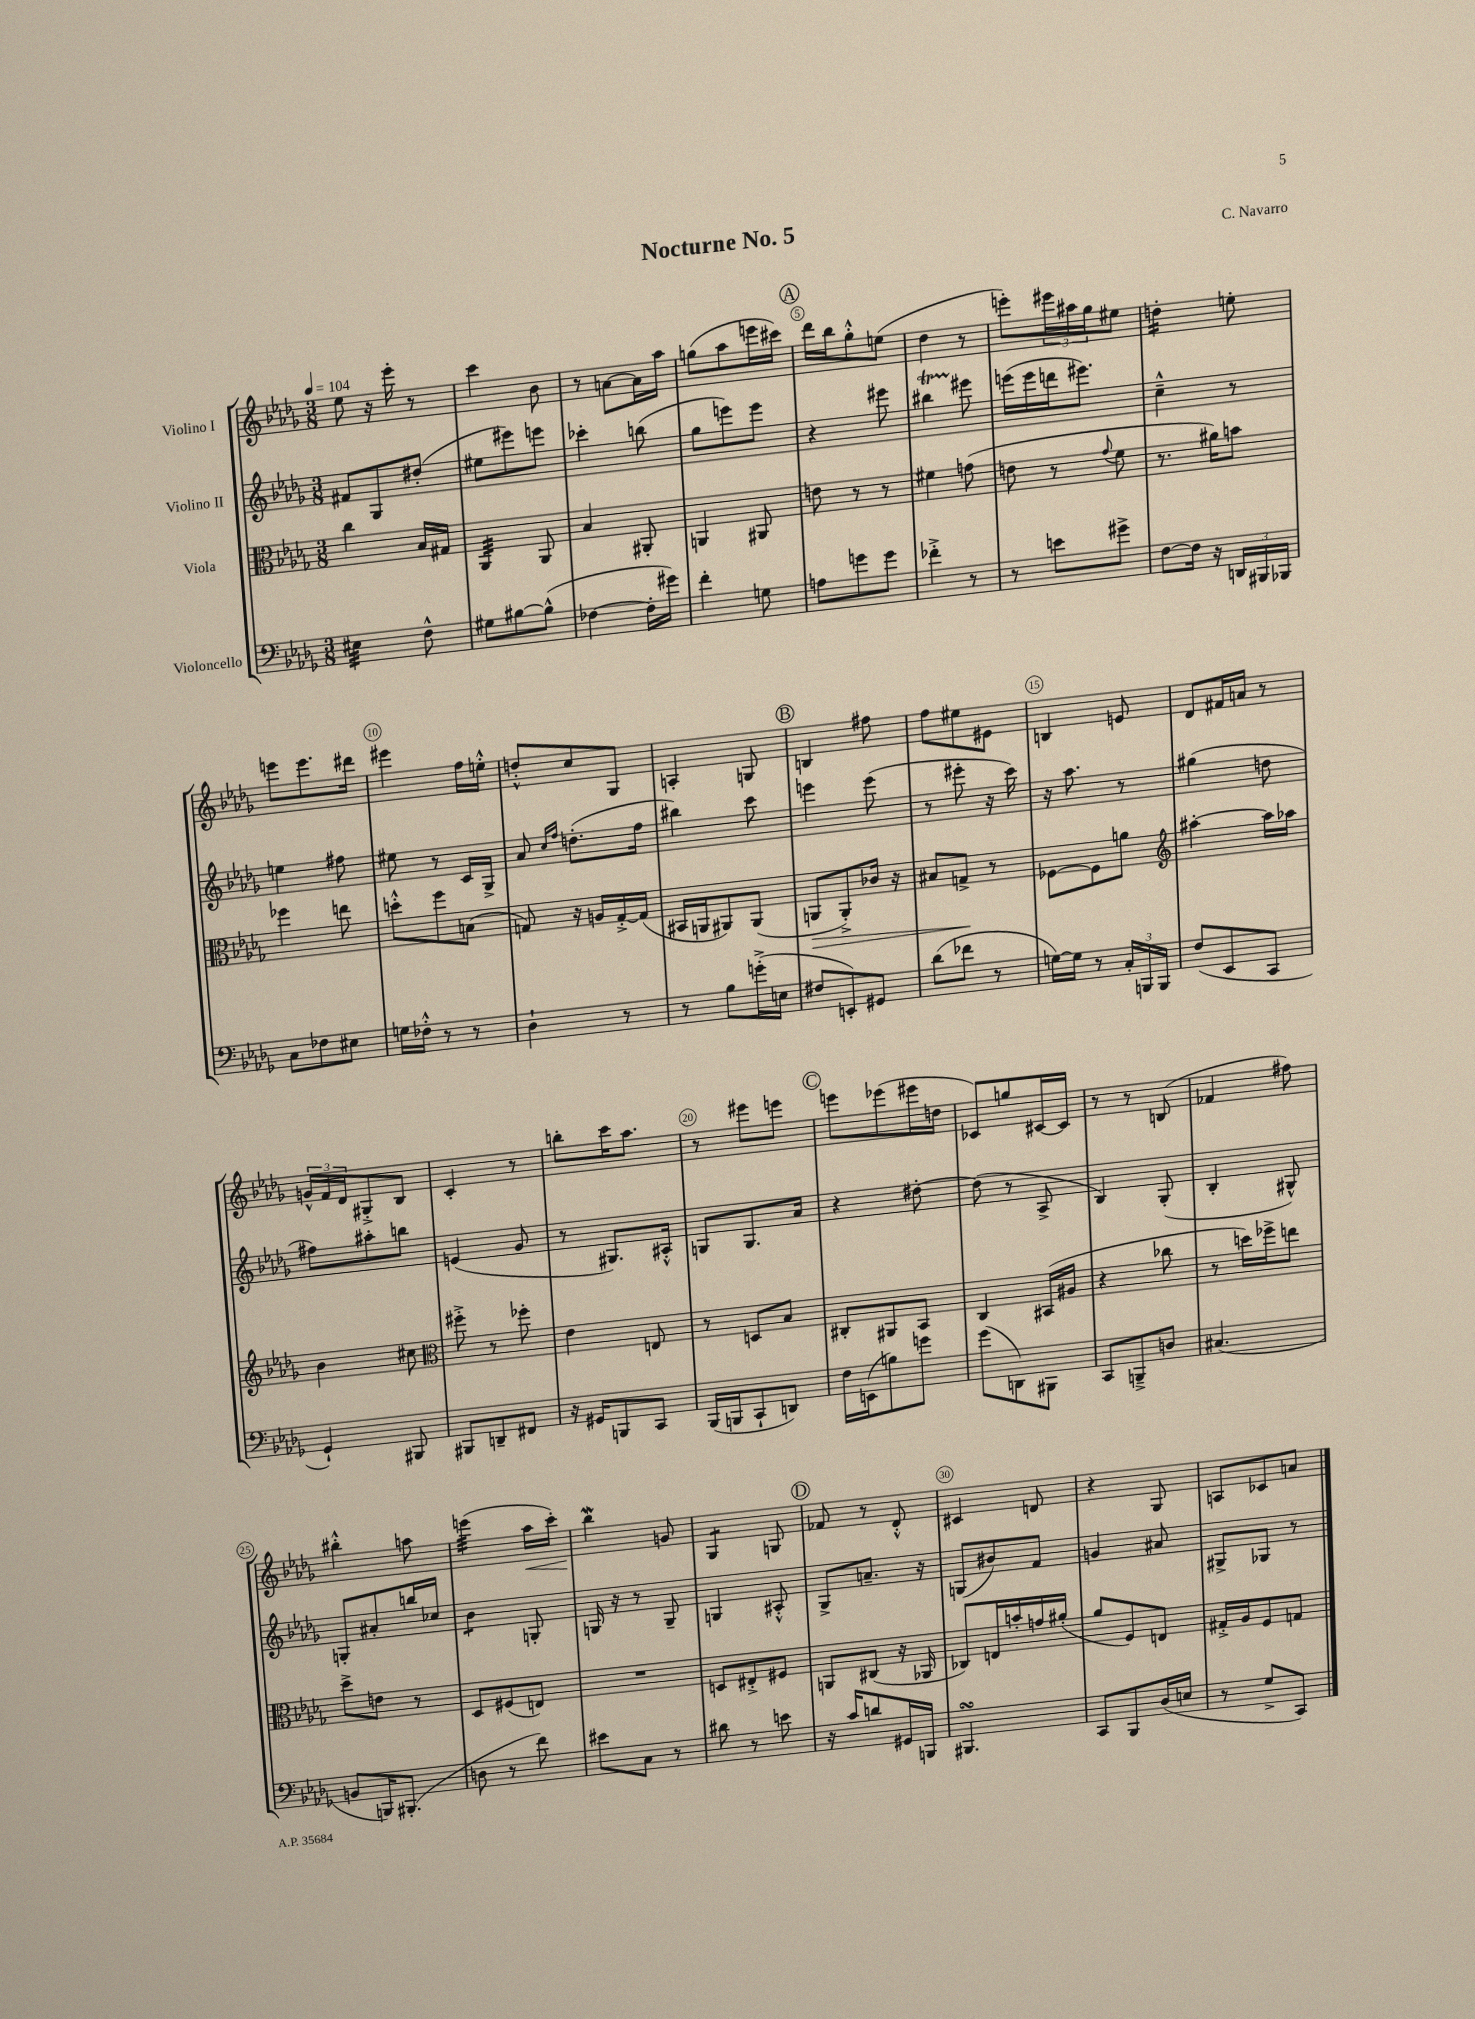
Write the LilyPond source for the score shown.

\header { title = "Nocturne No. 5" composer = "C. Navarro" }
<<
\new StaffGroup <<
\new Staff = "s0" \with { instrumentName = "Violino I" } {
    \clef treble \key des \major \numericTimeSignature \time 3/8 \tempo 4 = 104
    ees''8 r16 ees'''16-. r8 |
    c'''4 bes'8 |
    r8 a'8~ a'16 aes''16 |
    g''8( aes''8 e'''16 cis'''16) |
    \mark \markup { \circle "A" } des'''16 bes''16 ges''8-.-^ e''8( |
    des''4 r8 |
    e'''8-.) \tuplet 3/2 { eis'''16 ais''16 ges''16 } eis''8 |
    d''4:16-. e''8-. |
    e'''8 e'''8. dis'''16 |
    eis'''4 f''16 e''16-.-^ |
    d''8-.-^ c''8 ges8 |
    a4-. g8 |
    \mark \markup { \circle "B" } b4 fis''8 |
    f''8 eis''8 eis'8 |
    b4 e'8 |
    des'8 fis'16 a'16 r8 |
    \tuplet 3/2 { g'16-^ f'16 des'16 } gis8-.-> bes8 |
    c'4-. r8 |
    b''8-. c'''16 aes''8. |
    r8 eis'''8 e'''8 |
    \mark \markup { \circle "C" } e'''8 ees'''8( eis'''16 d''16 |
    ces'8) g''8 cis'16~ cis'16 |
    r8 r8 b8( |
    fes'4 fis''8) |
    bis''4-.-^ a''8 |
    e'''4:32( aes''16\< c'''16-.) |
    bes''4\mordent\! g'8 |
    ges4:8 g8 |
    \mark \markup { \circle "D" } fes'8 r8 des'8-.-^ |
    cis'4 d'8 |
    r4 ges8 |
    a8 ces'8 a'8 \bar "|." |
}
\new Staff = "s1" \with { instrumentName = "Violino II" } {
    \clef treble \key des \major \numericTimeSignature \time 3/8
    fis'8 ges8 dis''8-.( |
    eis''8 eis'''8) e'''8 |
    ces'''4-. b''8( |
    ges''8 e'''8) e'''8 |
    \mark \markup { \circle "A" } r4 eis'''8 |
    bis''4\startTrillSpan eis'''8\stopTrillSpan |
    e'''16( e'''16 d'''16 eis'''8.) |
    c''4---^ r8 |
    e''4 fis''8 |
    eis''8 r8 c'16 ges16-> |
    aes'8 \grace { c''16 f''16 } d''8.-.( f''16 |
    bis''4) c'''8 |
    \mark \markup { \circle "B" } e'''4 e'''8( |
    r8 eis'''8-. r16 c'''16) |
    r16 aes''8. r8 |
    gis''4( d''8 |
    fis''8) ais''8-. b''8 |
    e'4( ges'8 |
    r8 gis8.) ais16-.-^ |
    g8 g8. aes'16 |
    \mark \markup { \circle "C" } r4 dis''8~-. |
    dis''8( r8 aes8-> |
    bes4) ges8-.( |
    bes4-. gis8-^) |
    g8-. ais'8-. b''16 ces''16 |
    bes'4:8 g8-. |
    g16 r16 r8 g8-- |
    g4 ais8-.-^ |
    \mark \markup { \circle "D" } ges8-> a'8.-- r16 |
    g8( bis'8) f'8 |
    g'4 ais'8 |
    gis8-> ges8 r8 \bar "|." |
}
\new Staff = "s2" \with { instrumentName = "Viola" } {
    \clef alto \key des \major \numericTimeSignature \time 3/8
    c''4 bes16 gis16 |
    aes,4:32 aes,8 |
    bes4 ais,8-. |
    a,4 ais,8 |
    \mark \markup { \circle "A" } e'8 r8 r8 |
    fis'4 g'8( |
    e'8 r8 \appoggiatura { ges'8 } f'8 |
    r8. ais'16) b'8 |
    fes''4 e''8 |
    d''8-.-^ f''8 b8( |
    g8) r16 a16 g16~-.-> g16( |
    bis,16 a,16 ais,8) ais,8( |
    \mark \markup { \circle "B" } a,8\> a,8-.->) ces'16 r16 |
    bis8 g8->\! r8 |
    fes8~ fes8 a'8 |
    \clef treble ais''4~-. ais''16 aes''16 |
    bes'4 cis''8 |
    \clef alto fis''8-.-> r8 fes''8-. |
    ees'4 e8 |
    r8 d8 bes8 |
    \mark \markup { \circle "C" } cis8-. ais,8 bes,8 |
    c4 bis,16( ais16 |
    r4 ces''8 |
    r8 d''16) fes''16-> e''8 |
    des''8-> e'8 r8 |
    des8 fis8( e8) |
    R4. |
    d8 eis8-.-> fis8 |
    \mark \markup { \circle "D" } a,8 cis8( r16 aes,16 |
    ces8) e16 b'16-. g'16 ais'16-.( |
    aes'8 f8) e8 |
    gis16-.-> aes16 f8 g8 \bar "|." |
}
\new Staff = "s3" \with { instrumentName = "Violoncello" } {
    \clef bass \key des \major \numericTimeSignature \time 3/8
    eis4:32 f8-^ |
    gis8 bis8~ bis8-^( |
    fes4~ fes16-. gis'16) |
    f'4-. g8 |
    \mark \markup { \circle "A" } a8 g'8 g'8 |
    fes'4-.-> r8 |
    r8 e'8 gis'8-> |
    f8~ f16 r16 \tuplet 3/2 { d,16 bis,,16 bes,,16 } |
    c8 fes8 eis8 |
    g16 fes16-.-^ r8 r8 |
    des4-! r8 |
    r8 bes8 g'16-.->( e16 |
    \mark \markup { \circle "B" } fis8 e,8-.) gis,8 |
    des'8( fes'8 r8 |
    g16~) g16 r8 \tuplet 3/2 { c16-. b,,16 b,,16 } |
    f8( ees,8 c,8 |
    ges,4-!) bis,,8 |
    bis,,8 d,8-- fis,8 |
    r16 gis,16 b,,8 c,8 |
    bes,,16( b,,16 c,8-! d,8) |
    \mark \markup { \circle "C" } f16 e,16( b8) g'8 |
    ges'8( d,8) bis,,8 |
    c,8 b,,8---> d8 |
    cis4.( |
    b,8 b,,16) bis,,8.-.( |
    d8 r8 f'8) |
    eis'8 c8 r8 |
    dis'8 r8 e'8 |
    \mark \markup { \circle "D" } r16 c'16 d'8 gis,16 b,,16 |
    bis,,4.\turn |
    c,8 bes,,8 des16( e16 |
    r8 ges8-> c,8) \bar "|." |
}
>>
>>
\layout { \context { \Score \override BarNumber.break-visibility = ##(#f #t #t) barNumberVisibility = #(every-nth-bar-number-visible 5) \override BarNumber.stencil = #(make-stencil-circler 0.1 0.3 ly:text-interface::print) } }
